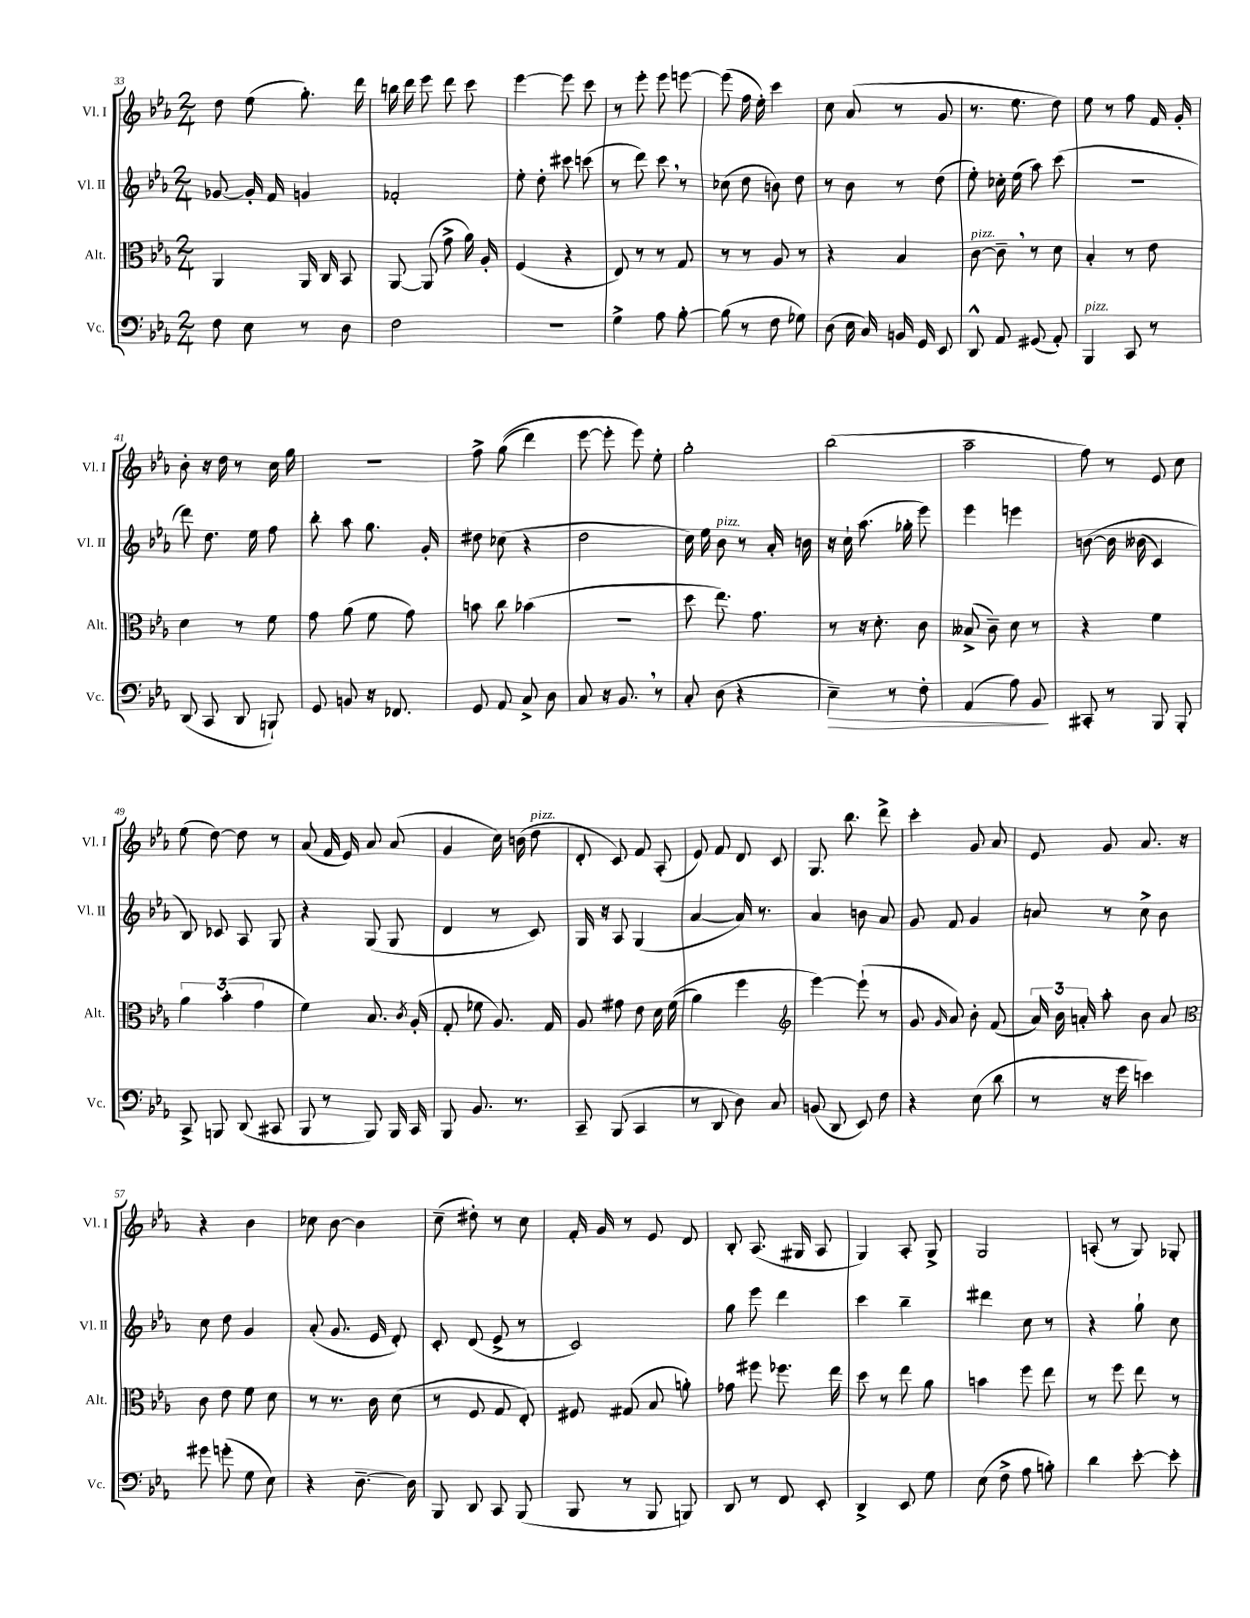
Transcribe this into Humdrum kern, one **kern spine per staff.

**kern	**kern	**kern	**kern
*staff4	*staff3	*staff2	*staff1
*clefF4	*clefC3	*clefG2	*clefG2
*k[b-e-a-]	*k[b-e-a-]	*k[b-e-a-]	*k[b-e-a-]
*M2/4	*M2/4	*M2/4	*M2/4
8F	4AA-	[8g-	8dd
8E-	.	16g-']	(8ee-
.	.	16f	.
8r	16AA-	4g	8.gg')
.	16C	.	.
8D	8BB-	.	.
.	.	.	16ddd
=	=	=	=
2F	[8AA-	2f-'	16bb
.	.	.	16ddd
.	(8AA-]	.	8eee-
.	8g^	.	8ddd
.	16a-)	.	8ccc
.	16A-'	.	.
=	=	=	=
2r	(4F	8ee-'	[4eee-
.	.	8dd'	.
.	4r	8ccc#	8eee-]
.	.	(8ccc	8ccc
=	=	=	=
4G^	8E-)	8r	8r
.	8r	8ddd)	8eee-'
8A-	8r	8ccc	8eee-
[8B-'	8G	8r	[8eee
=	=	=	=
(8B-]	8r	(8cc-	(8eee]
8r	8r	8dd	16ff
.	.	.	16ee-')
8F	8A-	8b)	4ccc
8G-)	8r	8dd	.
=	=	=	=
(8D	4r	8r	8cc
16E-	.	8b-	(8a-
16C)	.	.	.
16BB	4B-	8r	8r
16GG	.	.	.
8EE-	.	(8dd	8g
=	=	=	=
8DD^^	[8c	8ee-')	8.r
8AA-	8c~]	16cc-'	.
.	.	(16ee-	8.ee-
(8GG#	8r	8aa-)	.
8AA-')	8d	(8ccc	8dd)
=	=	=	=
4BBB-	4B-'	2r	8ee-
.	.	.	8r
8CC	8r	.	8ff
8r	8e-	.	16f
.	.	.	16g'
=	=	=	=
(8DD	4d	8ddd)	8b-'
8CC	.	8.dd	16r
.	.	.	16dd
8DD	8r	.	8r
.	.	16ee-	.
8BBB`)	8f	8ff	16cc
.	.	.	16gg
=	=	=	=
8GG	8g	8bb-'	2r
8BB	(8a-	8aa-	.
16r	8f	8.gg	.
8.FF-	.	.	.
.	8g)	.	.
.	.	16g'	.
=	=	=	=
8GG	8b	8dd#	8ff^
8AA-	8cc	(8cc-	&((8gg
8C^	(4b-	4r	4ddd)
8D	.	.	.
=	=	=	=
8C	2r	2dd	[8eee-
16r	.	.	8eee-']
8.BB-	.	.	.
.	.	.	8eee-&)
8r	.	.	8ee-'
=	=	=	=
8C'	8dd	16cc)	2gg'
.	.	16ee-	.
(8D	8.ee-)	8b-	.
4r	.	8r	.
.	8.g	.	.
.	.	16a-'	.
.	.	16b	.
=	=	=	=
4E-~)	8r	16r	(2bb-
.	.	16cc`	.
.	16r	(8.aa-	.
.	8.d'	.	.
8r	.	.	.
.	.	16gg-'	.
8F'	8c	8eee-)	.
=	=	=	=
(4AA-	(8B--^	4eee-	2aa-~
.	8c~)	.	.
8A-)	8d	4eee	.
8BB-	8r	.	.
=	=	=	=
8CC#'	4r	&([8b	8ff)
8r	.	16b]	8r
.	.	(16b--	.
8BBB-	4f	4c)	8e-
8BBB-'	.	.	8cc
=	=	=	=
8CC^	6a-	8B-&)	(8ee-
8BBB	.	8c-	[8dd)
.	(6b-'	.	.
(8DD	.	8A-	8dd]
.	6g	.	.
8CC#	.	8G	8r
=	=	=	=
8BBB-	4f)	4r	(8a-
8r	.	.	16f
.	.	.	16e-)
8BBB-)	8.B-	(8G	8a-
16BBB-	.	8G	(8a-
.	8qc	.	.
16CC	(16A-'	.	.
=	=	=	=
8BBB-	8G'	4d	4g
8.BB-	8f-	.	.
.	8.A-)	8r	16cc)
8.r	.	.	(16b
.	.	8c)	8dd
.	16G	.	.
=	=	=	=
8CC~	8A-	16G	8d'
.	.	16r	.
(8BBB-	8g#	8A-	8c)
4CC	8e-	(4G	8f
.	16d	.	(8A-'
.	&((16f	.	.
=	=	=	=
8r	4a-)	[4a-	8e-)
8DD	.	.	8f
8D)	4ff	16a-])	8d
.	.	8.r	.
8C	.	.	8c
=	=	=	=
*	*clefG2	*	*
(8BB	[4eee-&)	4a-	8.G
8DD	.	.	.
.	.	.	8.bb-
8EE-)	(8eee-`]	8b	.
8F	8r	8a-	8ddd^
=	=	=	=
4r	8g	8g	4ccc'
.	16qqg	.	.
.	8a-)	8f	.
(8E-	8b-'	4g	8g
8d	(8f	.	8a-
=	=	=	=
8r	24a-)	8a	8e-
.	24b-	.	.
.	24a'	.	.
16r	8aa-'	8r	8g
16g	.	.	.
4e)	8b-	8cc^	8.a-
.	8a	8b-	.
.	.	.	16r
=	=	=	=
*	*clefC3	*	*
8g#	8c	8cc	4r
(8g'	8e-	8dd	.
8G	8f	4g	4b-
8E-)	8d	.	.
=	=	=	=
4r	8r	(8a-'	8cc-
.	8.r	8.g	[8b-
[8.D~	.	.	4b-]
.	16c	16e-	.
.	(8d	8d')	.
16D]	.	.	.
=	=	=	=
8BBB-	8r	8c'	(8cc~
8DD	8F	(8d	8dd#')
8CC	8G	8e-^	8r
(8BBB-	8E-')	8r	8cc
=	=	=	=
8BBB-	8F#	2c)	16f'
.	.	.	16g
8r	(8G#	.	8r
8BBB-	8B-	.	8e-
8BBB)	8a')	.	8d
=	=	=	=
8DD	8g-	8gg	8B-'
8r	8ff#	8eee-	(8.A-
8FF	8.ff-	4ddd	.
.	.	.	16G#
8EE-'	.	.	8A-
.	16ee-	.	.
=	=	=	=
4DD^	8dd	4ccc	4G)
.	8r	.	.
8EE-	8ee-	4bb-~	8A-'
8G	8a-	.	8G^
=	=	=	=
(8E-	4b	4ddd#	2G
8F^	.	.	.
8A-	8ff	8cc	.
8B')	8ee-	8r	.
=	=	=	=
4d	8r	4r	(8A'
.	8ff	.	8r
[8e-'	8ee-	8gg`	8G)
8e-']	8r	8cc	8G-'
==	==	==	==
*-	*-	*-	*-
